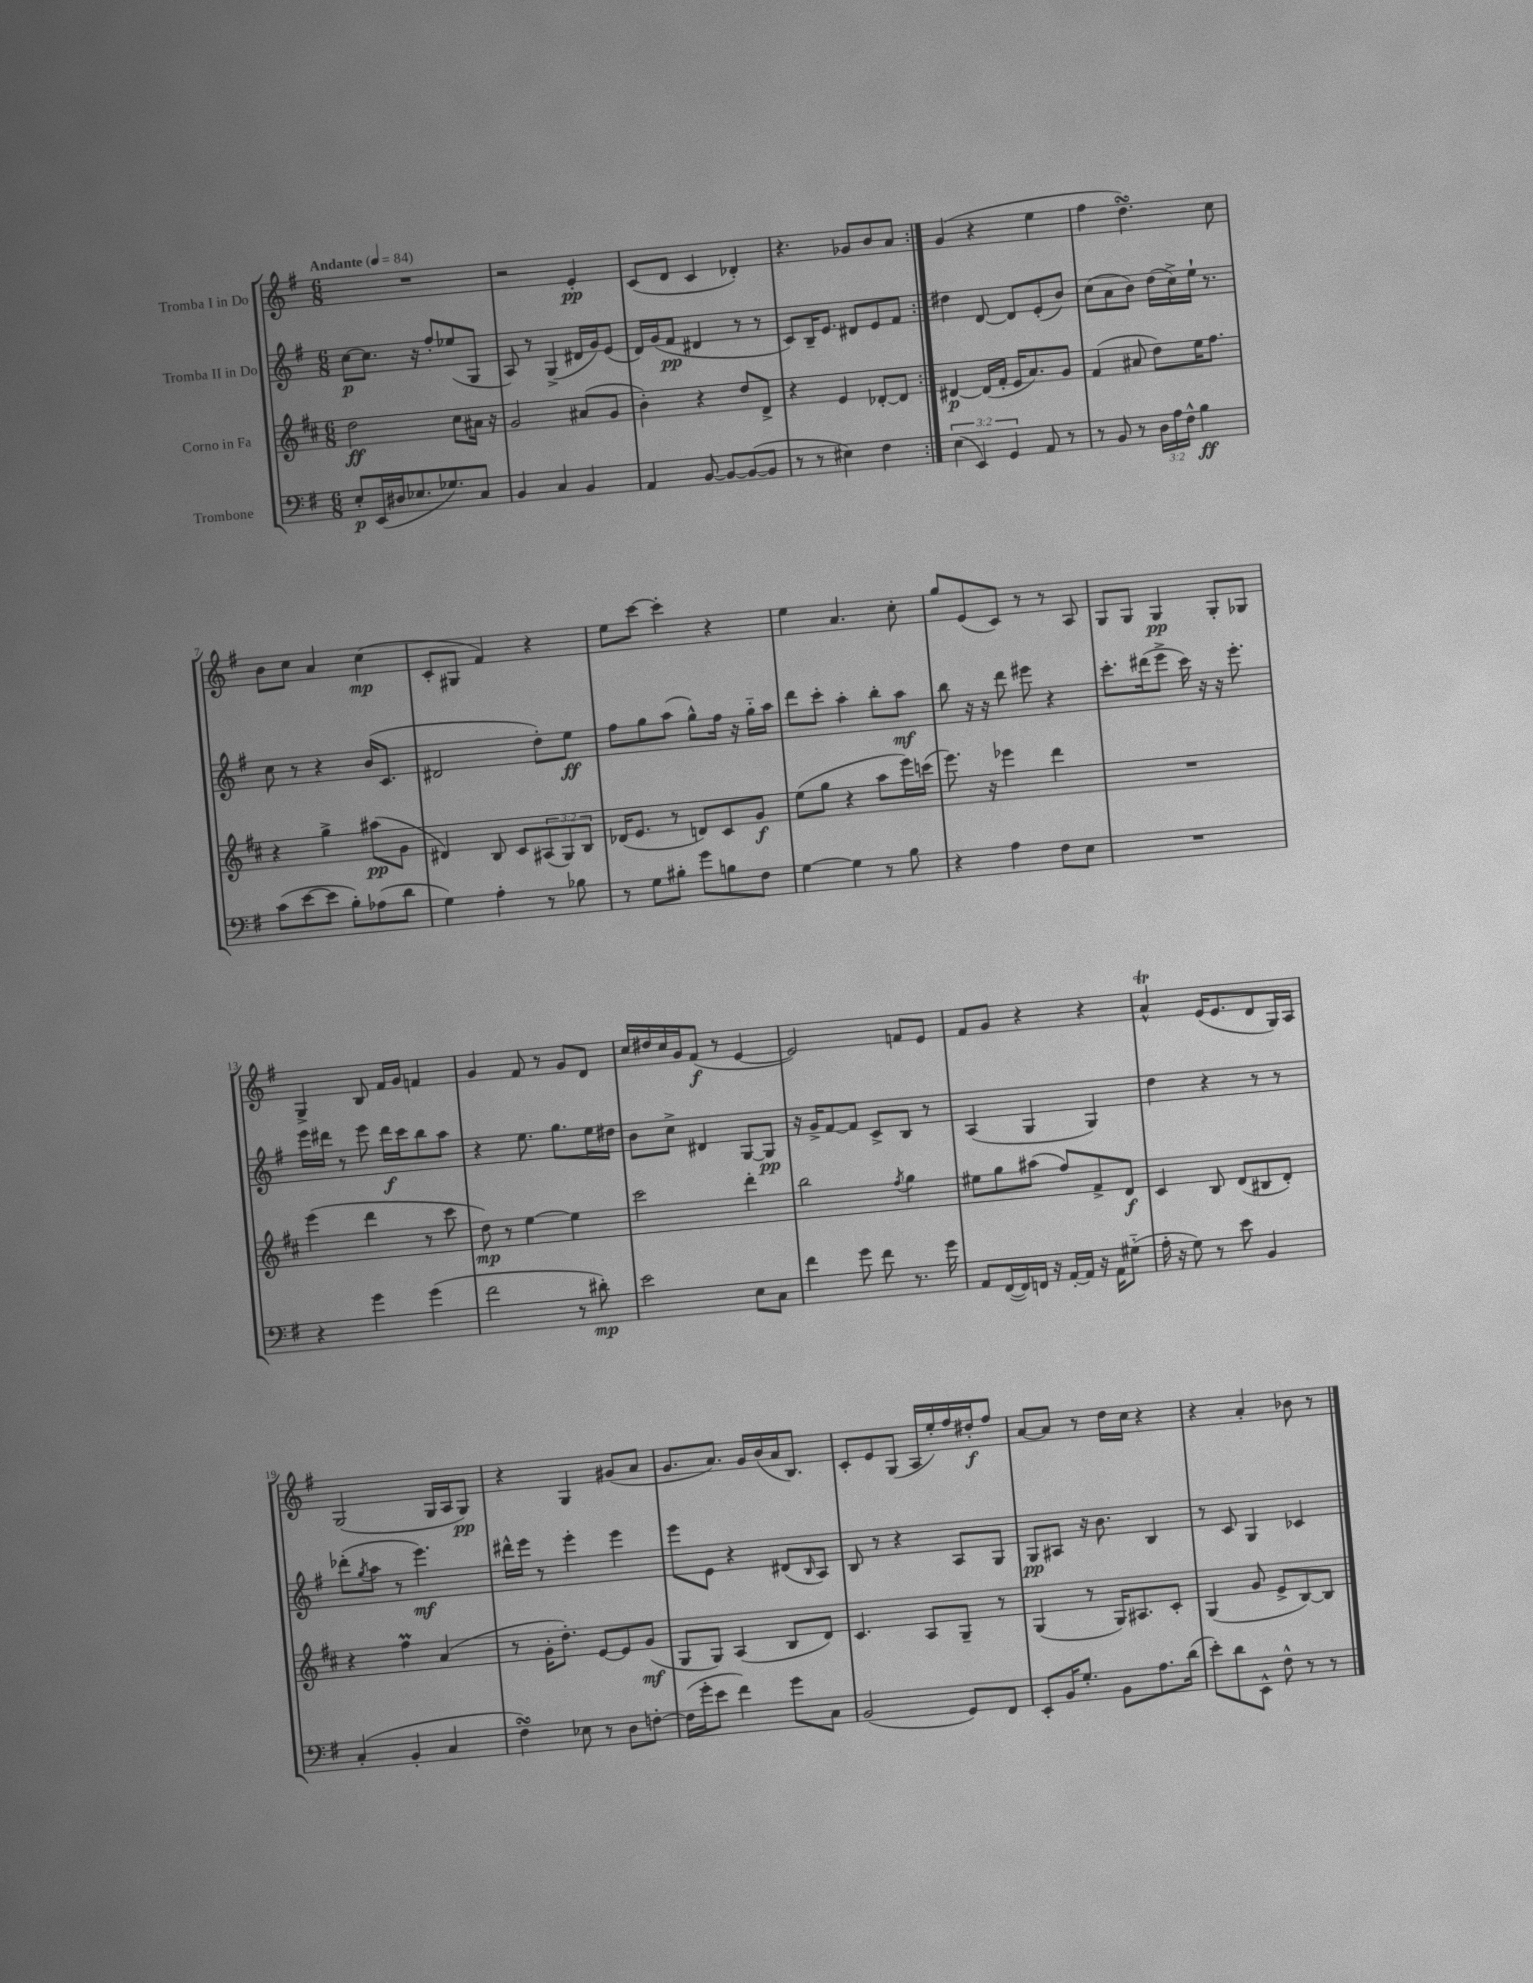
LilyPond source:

<<
\new StaffGroup <<
\new Staff = "s0" \with { instrumentName = "Tromba I in Do" } {
    \clef treble \key g \major \numericTimeSignature \time 6/8 \tempo "Andante" 4 = 84
    \repeat volta 2 { R2. |
    r2 e'4-.\pp |
    c'8( d'8 c'4 des'4-.) |
    r4. ges'8 b'8 a'8 | }
    g'4( r4 e''4 |
    fis''4 d''4.\turn) c''8 |
    b'8 c''8 a'4 c''4\mp( |
    c'8-. gis8 fis'4) r4 |
    e''8 c'''8~ c'''4-. r4 |
    e''4 a'4. c''8-. |
    g''8 e'8( c'8) r8 r8 a8 |
    g8 g8 g4\pp g8-. ges8 |
    g4-> b8 fis'16 g'16 f'4 |
    g'4 fis'8 r8 g'8 d'8 |
    c''16 dis''16 c''16 g'16 fis'8\f( r8 e'4~ |
    e'2) f'8 e'8 |
    fis'8 g'8 r4 r4 |
    a'4-^\trill e'16( e'8. d'8 g16) a16 |
    g2( g16 a16 g8\pp) |
    r4 g4 gis'8( a'8 |
    g'8. a'8.) g'16 b'16( a'16 b8.) |
    c'8-. e'8 g8( a16 e''16-.) fis''16 dis''16-.\f fis''8 |
    a'8~ a'8 r8 d''16 c''16 r4 |
    r4 a'4-. bes'8 r8 \bar "|." |
}
\new Staff = "s1" \with { instrumentName = "Tromba II in Do" } {
    \clef treble \key g \major \numericTimeSignature \time 6/8
    \repeat volta 2 { c''8~\p c''8. r16 fis''8-. ees''8( g8 |
    a8) r8 g4->( dis'16 g'16) e'8( |
    d'16) g'16( fis'8\pp dis'4 r8 r8 |
    c'8) b16-- e'8. dis'8 e'8 fis'8 | }
    dis''4 d'8~ d'8 e'8-.( b'8) |
    c''8( a'8 b'8) d''16( c''16->) e''16-! r8. |
    c''8 r8 r4 b'16( c'8. |
    dis'2 d''8-.) e''8\ff |
    fis''8 g''8 a''8( g''8-^) fis''16 r16 g''16-_ a''16 |
    d'''8 c'''8-. a''4-. b''8-. a''8\mf |
    b''8 r16 r16 d'''8 eis'''8 r4 |
    c'''8.-. dis'''16( e'''8-> c'''16) r16 r16 e'''8.-. |
    e'''16 dis'''16 r8 e'''8 dis'''16\f c'''16 b''8 a''8 |
    r4 e''8. g''8. e''16 dis''16 |
    b'8 c''8-> dis'4 g8~ g8\pp |
    r16 g'16-> fis'8~ fis'8 c'8-> b8 r8 |
    a4( g4 g4) |
    d''4 r4 r8 r8 |
    des'''8-.( \acciaccatura { g''8 } a''8 r8 e'''4.\mf) |
    dis'''16-^ e'''16 r8 e'''4-. e'''4 |
    e'''8 e'8 r4 dis'8( \grace { b16 } a8) |
    b8 r8 r4 a8 g8 |
    g8\pp ais8 r16 b'8. b4 |
    r8 c'8 g4 ces'4 \bar "|." |
}
\new Staff = "s2" \with { instrumentName = "Corno in Fa" } {
    \clef treble \key d \major \numericTimeSignature \time 6/8 \override Staff.TupletNumber.text = #tuplet-number::calc-fraction-text
    \repeat volta 2 { d''2\ff cis''8 ais'16 r16 |
    g'2 ais'8( g'8 |
    b'4-.) r4 d''8 d'8-> |
    r4 e'4 des'8~-. des'8 | }
    dis'4~\p dis'16( fis'16-. e'16 a'8.) g'8 |
    fis'4( ais'8 d''8) e''16 fis''8. |
    r4 g''4-> ais''8\pp( g'8 |
    dis'4) b8 cis'8 \tuplet 3/2 { ais8( g8) b8 } |
    des'16( e'8. r8 d'8) cis'8 g'8\f |
    e''8( g''8 r4 a''8 e'''16) c'''16( |
    e'''8.) r16 ees'''4 d'''4 |
    R2. |
    e'''4( d'''4 r8 cis'''8 |
    d''8\mp) r8 e''4~ e''4 |
    cis'''2 d'''4-. |
    b''2 \acciaccatura { fis''8 } g''4 |
    eis''8 g''8 ais''8( fis''8) fis'8-> d'8\f |
    cis'4 b8 d'8( bis8 d'8-.) |
    r4 fis''4\prall a'4( |
    r8 g'16-. d''8.-.) e'8~ e'8 g'8\mf( |
    g8 g8) a4( b8 d'8) |
    cis'4. a8 g8-- r8 |
    g4( r8 g16) ais8. cis'8-. |
    g4( g'8 e'8-> b8~) b8 \bar "|." |
}
\new Staff = "s3" \with { instrumentName = "Trombone" } {
    \clef bass \key g \major \numericTimeSignature \time 6/8 \override Staff.TupletNumber.text = #tuplet-number::calc-fraction-text
    \repeat volta 2 { e8-.\p e,16( dis16 ees8. ges8.) c8 |
    b,4 c4 b,4 |
    a,4 b,8~ b,8~ b,8~( b,8 |
    r8 r8 eis4) fis4 | }
    \tuplet 3/2 { e4( e,4) g,4 } a,8 r8 |
    r8 b,8 r8 \tuplet 3/2 { d16 a16 fis16-^ } b4\ff |
    c'8( e'8~ e'8 b8-.) aes8( d'8 |
    g4) a4-. r8 bes8 |
    r8 g8 bis8-. g'8 b8 fis8 |
    g4~ g4 r8 b8 |
    r4 a4 fis8 e8 |
    R2. |
    r4 g'4 g'4( |
    fis'2 r8 dis'8-.\mp) |
    e'2 e8 c8 |
    fis'4 g'8 fis'8 r8. g'16 |
    a,8 fis,16~( fis,16) f,16 r16 a,16~-. a,16 r16 a,16 gis8-_( |
    a16-. r16 g8) r8 e'8 b,4 |
    c4-.( b,4-. c4 |
    fis4\turn) ees8 r8 d8 f8~-. |
    f16( g'16-. e'8 fis'4) g'8 c8 |
    b,2( g,8) fis,8 |
    e,8-. b,16 g8.-. b,8 a8. d'16( |
    e'8-.) d'8 e,8-^ fis8-^ r8 r8 \bar "|." |
}
>>
>>
